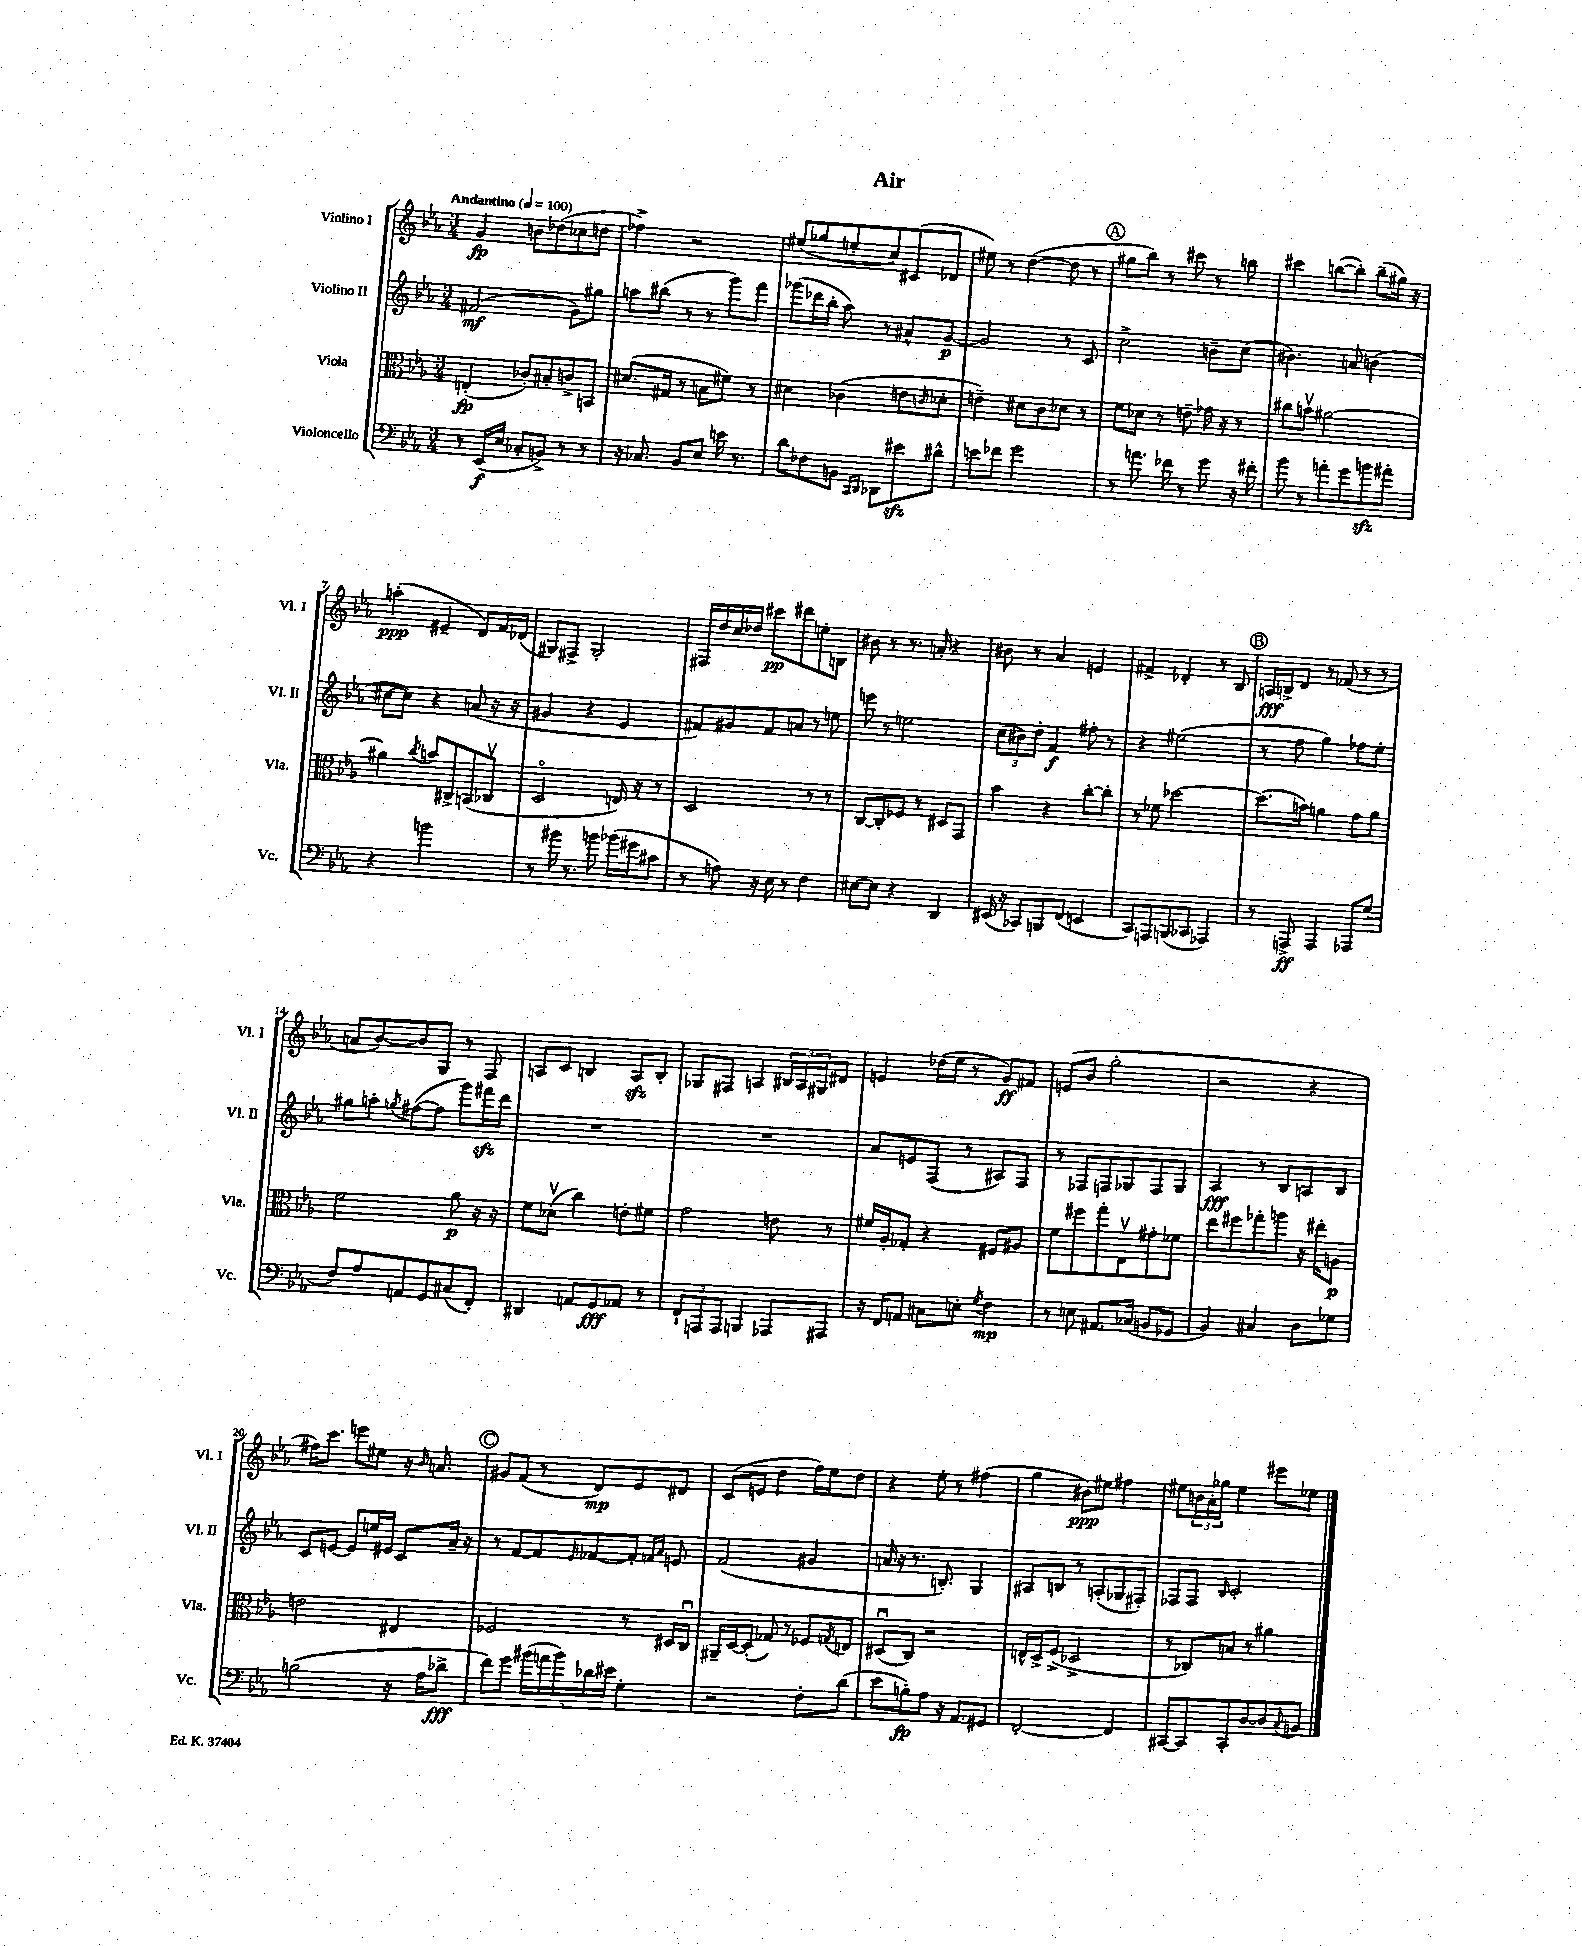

**kern	**dynam	**kern	**dynam	**kern	**dynam	**kern	**dynam
*part4	*part4	*part3	*part3	*part2	*part2	*part1	*part1
*staff4	*staff4	*staff3	*staff3	*staff2	*staff2	*staff1	*staff1
*I"Violoncello	*	*I"Viola	*	*I"Violino II	*	*I"Violino I	*
*I'Vc.	*	*I'Vla.	*	*I'Vl. II	*	*I'Vl. I	*
*clefF4	*	*clefC3	*	*clefG2	*	*clefG2	*
*k[b-e-a-]	*	*k[b-e-a-]	*	*k[b-e-a-]	*	*k[b-e-a-]	*
*M3/4	*	*M3/4	*	*M3/4	*	*M3/4	*
*MM100	*	*MM100	*	*MM100	*	*MM100	*
=1	=1	=1	=1	=1	=1	=1	=1
!	!	!	!	!	!	!LO:TX:a:B:t=Andantino	!
8r	.	(4En'/	fp	(2f#X/	mf	4g/	fp
(16EE-/LL	f	.	.	.	.	.	.
16E-/JJ	.	.	.	.	.	.	.
8C-X'/L	.	8c-X'/L)	.	.	.	8bn\L	.
8BBn^/J)	.	8B#X'/	.	.	.	(8dd-X\	.
8r	.	8cn^/	.	8g\L)	.	8cc-X\	.
8r	.	8BBn/J	.	8gg#X\J	.	8ddn\J	.
=2	=2	=2	=2	=2	=2	=2	=2
16r	.	(8.d#X/L	.	8aan\L	.	4ff-X^\)	.
8.C-X/	.	.	.	.	.	.	.
.	.	.	.	(8bb#X\J	.	.	.
.	.	16G#X/Jk	.	.	.	.	.
8BB-/L	.	8r	.	8r	.	2r	.
8E-/J	.	8Bn\L	.	8r	.	.	.
16en\	.	8f#X\J)	.	8ggg\L)	.	.	.
8.r	.	.	.	.	.	.	.
.	.	8r	.	8fff\J	.	.	.
=3	=3	=3	=3	=3	=3	=3	=3
8d\L	.	4d#X\	.	(8ggg-X\L	.	(8ee#X/L	.
8F-X\	.	.	.	16ddd-X\L	.	8gg-X/	.
.	.	.	.	16bb-'\JJ	.	.	.
8BBn\J	.	(4c-X\	.	8aa-\)	.	8een'/	.
16qqCC/LL	.	.	.	.	.	.	.
16qqDD/JJ	.	.	.	.	.	.	.
8DD-X\L	.	.	.	8r	.	8cc/)	.
8e#Xzz\	.	8en\L	.	8a#X^^/L	.	(8c#X/	.
.	.	16qqcn/	.	.	.	.	.
8d#X^^\J	.	8d-X'\J	.	[8g/J	p	8d-X/J	.
=4	=4	=4	=4	=4	=4	=4	=4
8en\L	.	4en~\)	.	2g/]	.	8ee#X\)	.
8f-X\J	.	.	.	.	.	8r	.
2g\	.	8d#X\L	.	.	.	([4dd\	.
.	.	8c\	.	.	.	.	.
.	.	8d-X\J	.	8r	.	8dd\]	.
.	.	8r	.	8c/	.	8r	.
!!LO:REH:place=s1:t=A
=5	=5	=5	=5	=5	=5	=5	=5
8r	.	8f\L	.	2cc^\	.	8gg#X\L	.
8.an\	.	8d-X\J	.	.	.	8bb-\J)	.
.	.	8r	.	.	.	8r	.
16f-X\	.	.	.	.	.	.	.
8r	.	8en~\	.	.	.	8ccc#X\	.
8g\	.	16g-X\	.	8bn~\L	.	8r	.
.	.	16r	.	.	.	.	.
16r	.	8r	.	(8cc\J	.	8bbn\	.
16f#X'\	.	.	.	.	.	.	.
=6	=6	=6	=6	=6	=6	=6	=6
8b-\	.	8cc#X\L	.	4.b#X\)	.	4ccc#X\	.
8r	.	8bnv\J	.	.	.	.	.
8an'\L	.	[2a#X\	.	.	.	([8bbn\L	.
8g\	.	.	.	8an/	.	8bb'\J])	.
8bnzz\	.	.	.	(4bn\	.	(8bb~\L	.
8a#X'\J	.	.	.	.	.	16gg#X\Jk)	.
.	.	.	.	.	.	16r	.
!!LO:LB:g=z
=7	=7	=7	=7	=7	=7	=7	=7
4r	.	4a#X\]	.	[8cc#X\L	.	(4aan'\	ppp
.	.	.	.	8cc#\J])	.	.	.
.	.	8qcc/	.	.	.	.	.
2bn\	.	8bn/L	.	4r	.	4e#X~/	.
.	.	8C#X^/	.	.	.	.	.
.	.	(8BBn/	.	(8an/	.	8d/L)	.
.	.	8C-Xv/J	.	16r	.	16f/L	.
.	.	.	.	16r	.	(16d-X/JJ	.
=8	=8	=8	=8	=8	=8	=8	=8
8r	.	2D/	.	4g#X/	.	8G#X/L)	.
16b#X\	.	.	.	.	.	8F#X^/J	.
8.r	.	.	.	.	.	.	.
.	.	.	.	4r	.	2G#'/	.
8bn\	.	.	.	.	.	.	.
(16b-X\LL	.	16En/)	.	4e-/	.	.	.
16g#X\J	.	16r	.	.	.	.	.
8c#X\J	.	8r	.	.	.	.	.
=9	=9	=9	=9	=9	=9	=9	=9
8r	.	2D/	.	8f#X/L)	.	16F#X/LL	.
.	.	.	.	.	.	16dd/	.
8An\)	.	.	.	8g#X/	.	16cc/	.
.	.	.	.	.	.	16dd-X/JJ	.
16r	.	.	.	8f#/	.	8ccc#X\L	pp
16E-\	.	.	.	.	.	.	.
8r	.	.	.	8an/J	.	8ddd#X\	.
4F\	.	8r	.	8r	.	8een'\	.
.	.	8r	.	8een\	.	8Bn\J	.
=10	=10	=10	=10	=10	=10	=10	=10
[8E#X\L	.	[8C/L	.	8eeen\	.	8b#X\	.
8E#\J]	.	8C'/]	.	8r	.	8r	.
4r	.	8F-X/J	.	2een\	.	8.r	.
.	.	8r	.	.	.	.	.
.	.	.	.	.	.	16an'/	.
4DD/	.	8D#X/L	.	.	.	4r	.
.	.	8GG/J	.	.	.	.	.
=11	=11	=11	=11	=11	=11	=11	=11
(16EE#X/	.	4b-\	.	(12cc\L	.	8b#X\	.
16r	.	.	.	.	.	.	.
.	.	.	.	12b#X\)	.	.	.
8CC-X/L)	.	.	.	.	.	8r	.
.	.	.	.	12dd'\J	.	.	.
8BBBn/	.	4r	.	4f/	f	4a-/	.
(8FF/J	.	.	.	.	.	.	.
4EEn/	.	[8cc'\L	.	8ff#X'\	.	4en/	.
.	.	8cc'\J]	.	8r	.	.	.
=12	=12	=12	=12	=12	=12	=12	=12
8CC/L)	.	8r	.	4r	.	4f#X^/	.
8AAAn/	.	8f-X\	.	.	.	.	.
(8BBBn/	.	[2dd-X\	.	(2ee#X\	.	4d-X'/	.
8CC-X/J	.	.	.	.	.	.	.
4AAA-X/)	.	.	.	.	.	8r	.
.	.	.	.	.	.	8B-/	.
!!LO:REH:place=s1:t=B
=13	=13	=13	=13	=13	=13	=13	=13
8r	.	(8.dd-\L]	.	8r	.	16An/LL	fff
.	.	.	.	.	.	16Bn^/J	.
8AAAn^/	ff	.	.	8ff\	.	8d/J	.
.	.	16bn\Jk)	.	.	.	.	.
4AAA/	.	4an\	.	4gg\)	.	8r	.
.	.	.	.	.	.	(8f-X/	.
8AAA-X/L	.	8g\L	.	8ff-X\L	.	8r	.
(8G/J	.	8a\J	.	8ee-'\J	.	8r	.
!!LO:LB:g=z
=14	=14	=14	=14	=14	=14	=14	=14
8F/L)	.	2f\	.	8gg#X\L	.	8an/L	.
8A-/	.	.	.	8aan'\J	.	[8b-/)	.
.	.	.	.	8qggn/	.	.	.
8AAn/	.	.	.	([8ff#X\L	.	8b-/]	.
8GG/	.	.	.	8ff#\J]	.	8G/J	.
(8C#X/	.	8a-\	p	8ggg\L)	.	8r	.
8FF'/J)	.	16r	.	16fff#Xzz\L	.	8F/	.
.	.	16r	.	16ddd\JJ	.	.	.
=15	=15	=15	=15	=15	=15	=15	=15
4DD#X/	.	8f\L	.	2.r	.	8An/L	.
.	.	(8d-Xv\J	.	.	.	8c/J	.
8AAn/L	.	4cc\)	.	.	.	4Bn/	.
8GG/	fff	.	.	.	.	.	.
8AA-X/J	.	8en'\L	.	.	.	8Azz/L	.
8r	.	8f#X\J	.	.	.	8B'/J	.
=16	=16	=16	=16	=16	=16	=16	=16
12FF`/L	.	2g\	.	2.r	.	8G-X/L	.
12AAAn/	.	.	.	.	.	.	.
.	.	.	.	.	.	8F#X/J	.
12AAA/J	.	.	.	.	.	.	.
4BBBn/	.	.	.	.	.	4An/	.
8AAA-X/L	.	8en\	.	.	.	24B#X/LL	.
.	.	.	.	.	.	24A/	.
.	.	.	.	.	.	24G#X/J	.
8AAA#X/J	.	8r	.	.	.	8d#X/J	.
=17	=17	=17	=17	=17	=17	=17	=17
16r	.	16f#X/LL	.	8a-/L	.	4en/	.
16FF/KL	.	16A-'/J	.	.	.	.	.
8AAn/J	.	8G-X'/J	.	8en/	.	.	.
8C#X\L	.	4r	.	(8F/J	.	(16dd-X\LL	.
.	.	.	.	.	.	16ee-\JJ	.
8En'\J	.	.	.	8r	.	8r	.
8qG/	.	.	.	.	.	.	.
4F\	mp	8F#X/L	.	8A#X/L)	.	8g/L)	ff
.	.	8A#X/J	.	8F/J	.	8f#X/J	.
=18	=18	=18	=18	=18	=18	=18	=18
8r	.	8f\L	.	8r	.	(8en/L	.
8En\	.	8ff#X\	.	8F-X/L	.	8b-/J	.
8.AA#X/L	.	8gg'\	.	8Fn/	.	2gg'\	.
.	.	8E-v\	.	8G-X/	.	.	.
(16C-X/Jk	.	.	.	.	.	.	.
8BBn/L	.	8g#X'\	.	8F/	.	.	.
8GG-X/J	.	8f-X\J	.	8G-/J	.	.	.
=19	=19	=19	=19	=19	=19	=19	=19
4BB-/)	.	8ee-\L	.	4A-/	fff	2r	.
.	.	8ff#X\	.	.	.	.	.
4C#X/	.	8gg-X'\	.	8r	.	.	.
.	.	8aan\J	.	8B-/L	.	.	.
8D\L	.	16r	.	8An/	.	4r	.
.	.	16ee#X'\KL	.	.	.	.	.
8G-X\J	.	8An\J	p	8B-/J	.	.	.
!!LO:LB:g=z
=20	=20	=20	=20	=20	=20	=20	=20
(2Bn\	.	2en\	.	8c/L	.	16ff#X\KL)	.
.	.	.	.	.	.	8.ccc\J	.
.	.	.	.	[8en/J	.	.	.
.	.	.	.	8e/L]	.	8eeen\L	.
.	.	.	.	16een/L	.	8ee#X\J	.
.	.	.	.	16e#X/JJ	.	.	.
16r	.	4E#X/	.	8c/L	.	16r	.
.	.	.	.	.	.	16qqb-/	.
16A-\KL	.	.	.	.	.	8.an/	.
8d-X^\J	fff	.	.	16a-~/Jk	.	.	.
.	.	.	.	16r	.	.	.
!!LO:REH:place=s1:t=C
=21	=21	=21	=21	=21	=21	=21	=21
8f\L)	.	2F-X/	.	8r	.	8g#X/L	.
8g\J	.	.	.	[8f/L	.	(8f/J	.
(20b#X\LL	.	.	.	8f/]	.	8r	.
20an\	.	.	.	.	.	.	.
20b#\)	.	.	.	.	.	.	.
.	.	.	.	16qqe-/	.	.	.
.	.	.	.	[8f-X/	.	8d/L)	mp
20d-X\	.	.	.	.	.	.	.
20e#X\JJ	.	.	.	.	.	.	.
4G'\	.	8r	.	8f-'/J]	.	8e-/	.
.	.	.	.	16qqfn/LL	.	.	.
.	.	.	.	16qqa-/JJ	.	.	.
.	.	16D#X/LL	.	8en/	.	8d#X/J	.
.	.	16Cu/JJ	.	.	.	.	.
=22	=22	=22	=22	=22	=22	=22	=22
2r	.	16AA#X~/LL	.	(2f/	.	(8c/L	.
.	.	[16D/J	.	.	.	.	.
.	.	(8D'/J]	.	.	.	8en/J	.
.	.	8G-X/)	.	.	.	4dd\	.
.	.	8r	.	.	.	.	.
8F'\L	.	8F-X/L	.	4g#X/	.	16ff\LL)	.
.	.	.	.	.	.	16ee-\J	.
.	.	8qGn/	.	.	.	.	.
(8d\J	.	8En/J	.	.	.	8dd\J	.
=23	=23	=23	=23	=23	=23	=23	=23
8e-\L	.	(8D#Xu/L	.	16an/	.	4r	.
.	.	.	.	16r	.	.	.
8Bn'\)	fp	8C/J)	.	8.r	.	.	.
8A-\J	.	2r	.	.	.	8ee-'\	.
.	.	.	.	8.Bn'/)	.	.	.
16r	.	.	.	.	.	8r	.
8.AA-/L	.	.	.	.	.	.	.
.	.	.	.	4G/	.	(4ff#X\	.
8GG#X/J	.	.	.	.	.	.	.
=24	=24	=24	=24	=24	=24	=24	=24
[2FF'/	.	16En^^/LL	.	8A#X/L	.	4gg\	.
.	.	16D^/J	.	.	.	.	.
.	.	(8F^/J	.	8Bn/J	.	.	.
.	.	2D-X^/	.	8r	.	8b#X\L)	ppp
.	.	.	.	(8An'/L	.	8ee#X\J	.
4FF/]	.	.	.	8G-X/	.	4ff#X\	.
.	.	.	.	8F#X'/J)	.	.	.
=25	=25	=25	=25	=25	=25	=25	=25
[8CC#X/L	.	8r	.	8F-X/L	.	8ee#X\L	.
8CC#/]	.	8C-X/L)	.	8F-/J	.	24bn\L	.
.	.	.	.	.	.	24a-'\	.
.	.	.	.	.	.	24gg-X\JJ	.
.	.	.	.	16qqB-/	.	.	.
8CC#'/	.	8Bn/J	.	2c'/	.	4ee#\	.
[8D/	.	8r	.	.	.	.	.
8D/]	.	4a#X\	.	.	.	8eee#X\L	.
8qqC/	.	.	.	.	.	.	.
8BBn/J	.	.	.	.	.	8ee-X\J	.
==	==	==	==	==	==	==	==
*-	*-	*-	*-	*-	*-	*-	*-
